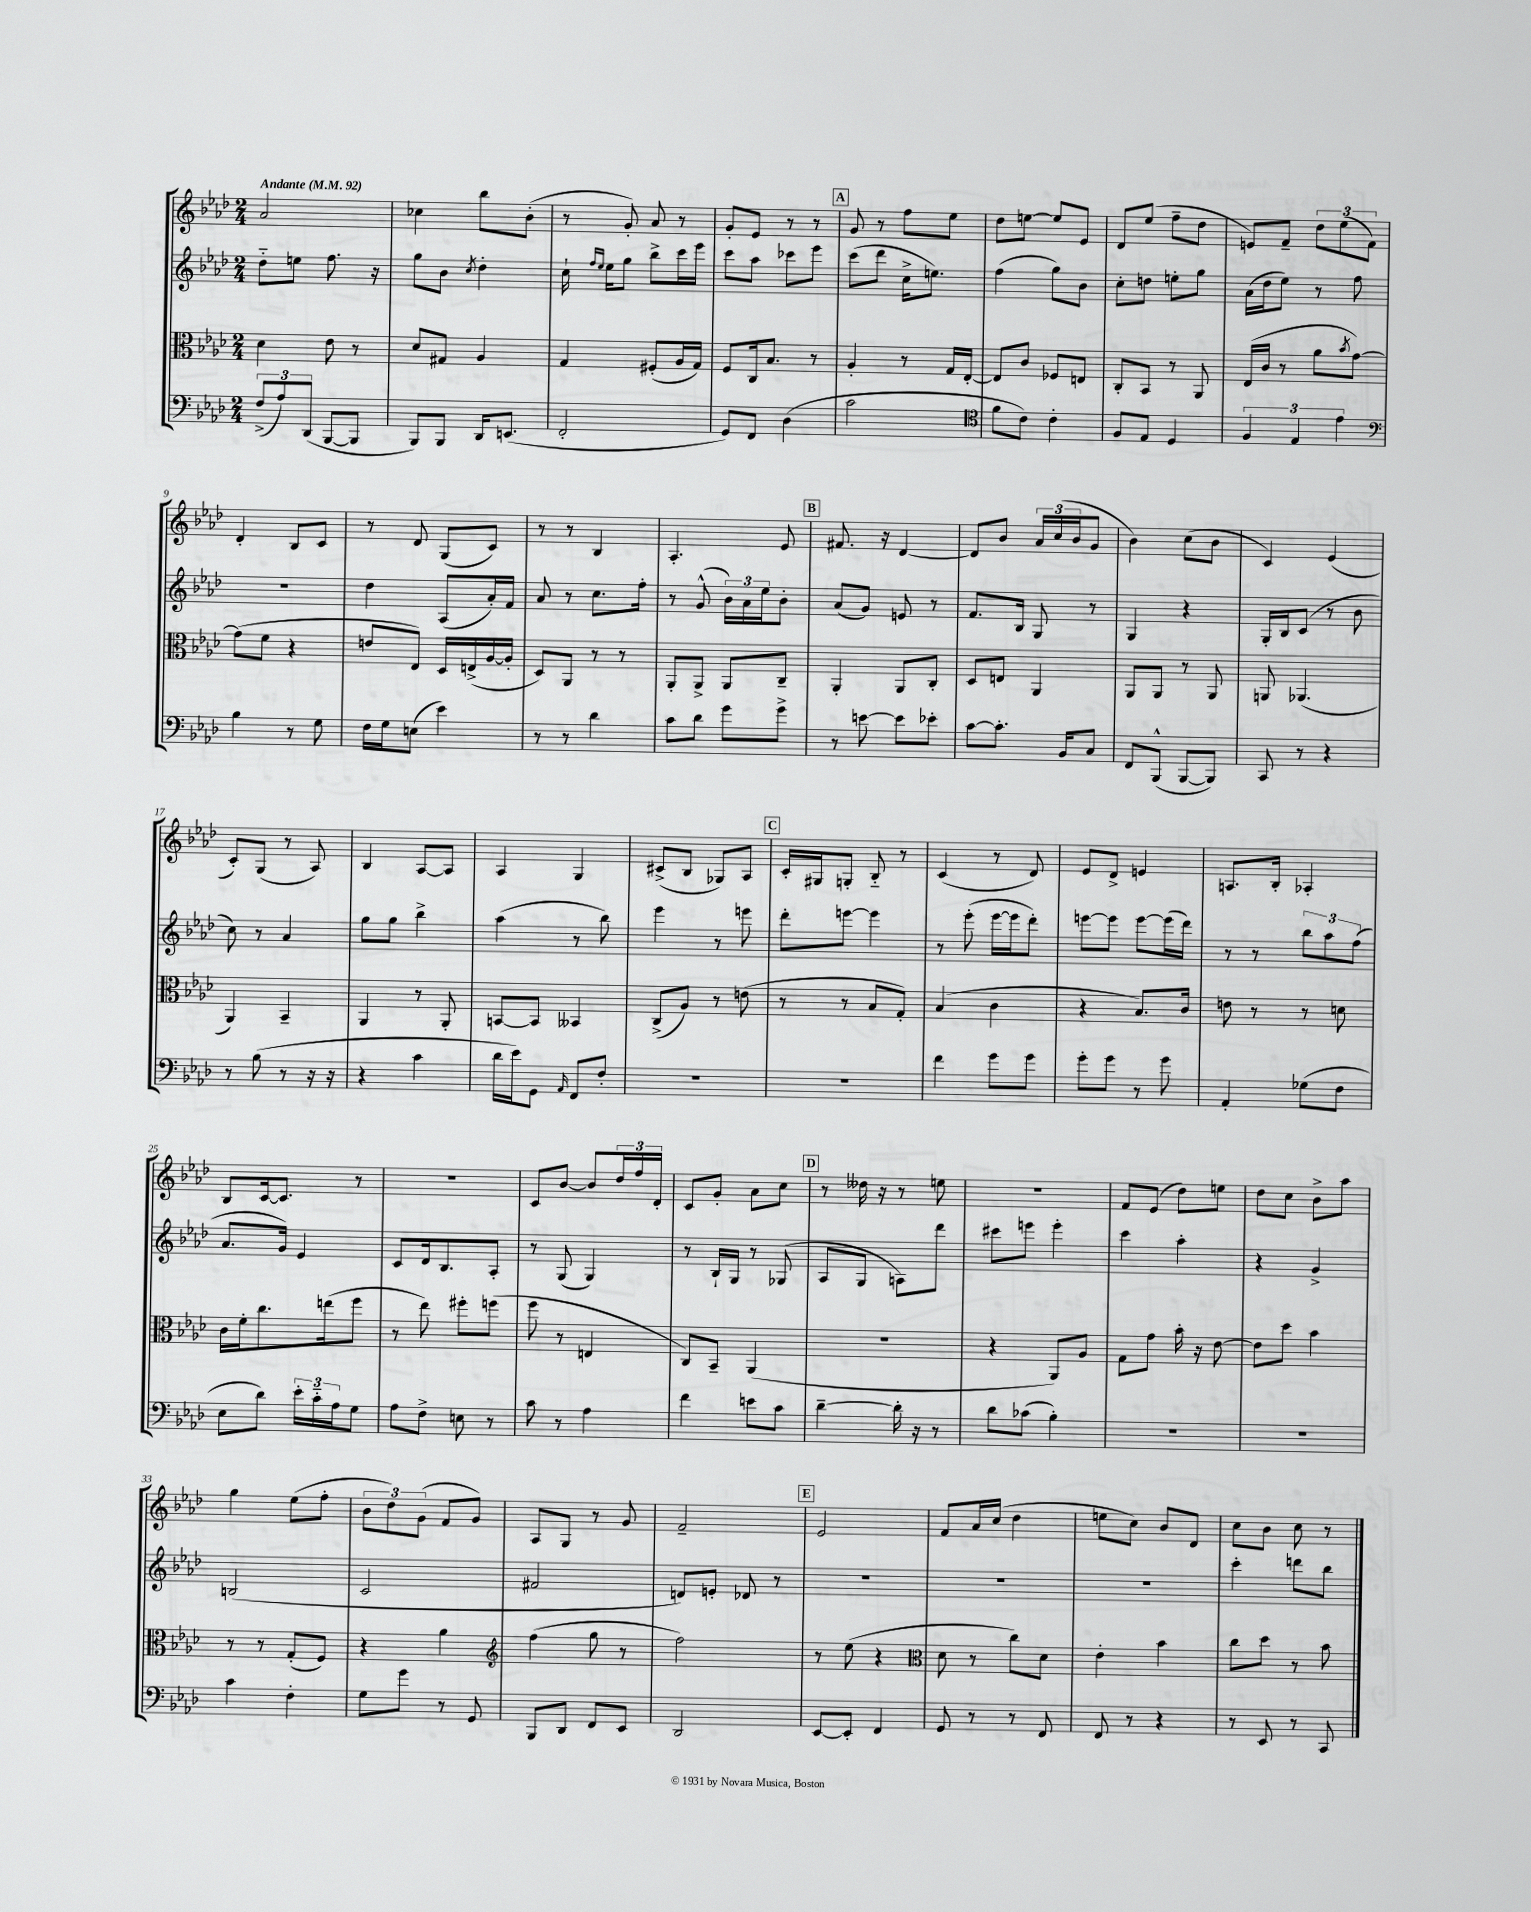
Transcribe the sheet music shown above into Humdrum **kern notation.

**kern	**kern	**kern	**kern
*staff4	*staff3	*staff2	*staff1
*clefF4	*clefC3	*clefG2	*clefG2
*k[b-e-a-d-]	*k[b-e-a-d-]	*k[b-e-a-d-]	*k[b-e-a-d-]
*M2/4	*M2/4	*M2/4	*M2/4
*MM92	*MM92	*MM92	*MM92
(12F^	4d-	8dd-'~	2a-
12A-)	.	.	.
.	.	8ee	.
(12DD-	.	.	.
[8BBB-	8e-	8.ff	.
8BBB-]	8r	.	.
.	.	16r	.
=	=	=	=
8BBB-)	8d-	8gg	4cc-
8BBB-	8G#	8b-	.
.	.	8qcc	.
16DD-	4A-	4dd-'	8bb-
(8.EE	.	.	.
.	.	.	(8b-'
=	=	=	=
2FF'	4G	16cc`	8r
.	.	16qqff	.
.	.	16qqee-	.
.	.	16ee-	.
.	.	8gg	8g')
.	(8F#'	8bb-^	8a-
.	16A-	16ccc	8r
.	16G)	16eee-	.
=	=	=	=
8GG)	8F	8ccc	8g'
8FF	16C	8aa-	8e-
.	8.B-	.	.
(4D-	.	8ccc-	8r
.	8r	8eee-	8r
=	=	=	=
2c	4A-'	(8ccc	8g
.	.	8ddd-	8r
.	8r	16cc^	8ff
.	.	8.ee)	.
.	16G	.	8ee-
.	[16E-'	.	.
=	=	=	=
*clefC4	*	*	*
8f	8E-]	(4ff	8dd-
8c)	8c	.	[8ee
4c'	8F-	8gg)	8ee]
.	8E	8b-	8e-
=	=	=	=
8F	8C'	8cc'	8d-
8E-	8BB-	8dd	(8ee-
4D-	8r	8ee'	8ff~
.	8AA-	8gg	8dd-
=	=	=	=
6F	(16E-	(16a-	8e)
.	16c	16dd-	.
.	8r	8ee-)	8f~
6E-	.	.	.
.	8a-	8r	12dd-
6e-	.	.	(12ee-
.	8qb-	.	.
.	[8g)	8ff	.
.	.	.	12f)
=	=	=	=
*clefF4	*	*	*
4B-	(8g]	2r	4d-'
.	8f	.	.
8r	4r	.	8B-
8G	.	.	8c
=	=	=	=
16F	8e	4dd-	8r
16G	.	.	.
(8E	8E-)	.	8d-
4e-)	16D-	(8A-	(8G
.	(16E^	.	.
.	[16A-	16a-')	8c)
.	16A-']	16f	.
=	=	=	=
8r	8D-)	8a-	8r
8r	8AA-	8r	8r
4d-	8r	8.cc	4B-
.	8r	.	.
.	.	16ff'	.
=	=	=	=
8c	8AA-'	8r	4.A-'
8d-	8AA-^	(8g^^	.
8g	8AA-	24b-)	.
.	.	24a-	.
.	.	24ee-	.
8g^	8C~	8b-'	8e-
=	=	=	=
8r	4AA-'	(8a-	8.f#
[8e	.	8g)	.
.	.	.	16r
8e]	8AA-	8e	[4d-
8e-'	8C'	8r	.
=	=	=	=
[8c	8D-	8.f	8d-]
8.c']	8E	.	8b-
.	.	16B-	.
.	4AA-	8G	24a-
.	.	.	(24cc
16BB-	.	.	.
.	.	.	24b-
8C	.	8r	8g
=	=	=	=
8FF	8AA-	4G	4b-)
(8BBB-^^	8AA-	.	.
[8BBB-	8r	4r	(8cc
8BBB-])	8AA-	.	8b-
=	=	=	=
8CC	8AA	16G'	4c)
.	.	16B-	.
8r	(4.AA-	(8c	.
4r	.	8r	(4e-
.	.	8b-	.
=	=	=	=
8r	4AA-)	8cc)	8c')
(8B-	.	8r	(8G
8r	4BB-~	4a-	8r
16r	.	.	8A-)
16r	.	.	.
=	=	=	=
4r	4AA-	8gg	4B-
.	.	8gg	.
4c	8r	4bb-^	[8A-
.	8AA-'	.	8A-]
=	=	=	=
16d-	[8BB	(4aa-	4A-
16e-)	.	.	.
8GG	8BB]	.	.
16qqAA-	.	.	.
8FF	4BB--	8r	4G
8F'	.	8bb-)	.
=	=	=	=
2r	(8C^	4eee-	(8c#^
.	8A-)	.	8B-
.	8r	8r	8G-)
.	(8e	8eee	8A-
=	=	=	=
2r	8r	8ddd-'	16c'
.	.	.	16G#
.	8r	[8eee	8G'
.	8B-	4eee]	8B-'~
.	8G')	.	8r
=	=	=	=
4f	(4B-	8r	(4c
.	.	(8eee-'	.
8g	4c	[16eee-	8r
.	.	16eee-]	.
8g	.	8ddd-')	8d-)
=	=	=	=
8g'	4r	[8eee	8e-
8g	.	8eee]	8d-^
8r	8.B-)	[8eee	4e
8g	.	(16eee]	.
.	16c	16ddd-)	.
=	=	=	=
4AA-'	8e	8r	8.A
.	8r	8r	.
.	.	.	16B-'
(8G-	8r	12bb-	4A-'
.	.	12aa-	.
8F	8d	.	.
.	.	(12ff	.
=	=	=	=
8E-	16c	8.a-	8B-
.	16f'	.	.
8d-)	8.cc	.	[16c
.	.	16g)	8.c]
24e-'	.	4e-	.
24c'~	.	.	.
.	(16ee	.	.
24A-	.	.	.
8G	8ff	.	8r
=	=	=	=
8A-	8r	8c	2r
8F^	8ee-)	16d-	.
.	.	8.B-	.
8E	8ff#'	.	.
8r	(8ff	8A-'	.
=	=	=	=
8c	8ff	8r	8c
8r	8r	(8G	[8b-
4A-	4E	4G)	8b-]
.	.	.	24dd-
.	.	.	24ff
.	.	.	24d-'
=	=	=	=
4f	8C)	8r	8c
.	8BB-~	16B-`	8g'
.	.	16G	.
8e	(4AA-	8r	8a-
8c	.	(8G-	8cc
=	=	=	=
[4d-~	2r	8A-	8r
.	.	8G	16dd--
.	.	.	16r
16d-']	.	8A)	8r
16r	.	.	.
8r	.	8ddd-	8ee
=	=	=	=
8d-	4r	8ccc#	2r
(8c-	.	8eee	.
4B-')	8AA-)	4eee'	.
.	8A-	.	.
=	=	=	=
2r	8G	4ccc	8f
.	8g	.	(8e-
.	16b-'	4aa-'	8dd-)
.	16r	.	.
.	[8e-	.	8ee
=	=	=	=
2r	8e-]	4r	8dd-
.	8dd-	.	8cc
.	4b-	4g^	8b-^
.	.	.	8aa-
=	=	=	=
4c	8r	(2B	4gg
.	8r	.	.
4F'	(8G'	.	(8ee-
.	8F)	.	8ff'
=	=	=	=
8G	4r	2c	12b-
.	.	.	12dd-)
8g	.	.	.
.	.	.	(12g
8r	4a-	.	8f
8GG	.	.	8g)
=	=	=	=
*	*clefG2	*	*
8BBB-	(4ff	2f#	8A-
8DD-	.	.	8G
8FF	8gg	.	8r
8EE-	8r	.	8g
=	=	=	=
2DD-	2ff)	8d)	2f~
.	.	8e'	.
.	.	8d-	.
.	.	8r	.
=	=	=	=
[8EE-	8r	2r	2e-
8EE-']	(8ee-	.	.
4FF	4r	.	.
=	=	=	=
*	*clefC3	*	*
8GG	8d-	2r	8f
8r	8r	.	16a-
.	.	.	(16cc
8r	8cc)	.	4dd-
8FF	8d-	.	.
=	=	=	=
8FF	4e-'	2r	8ee
8r	.	.	8cc)
4r	4b-	.	8b-
.	.	.	8d-
=	=	=	=
8r	8cc	4ccc'	8cc
8EE-	8dd-	.	8b-
8r	8r	8ddd	8cc
8CC	8b-	8bb-	8r
==	==	==	==
*-	*-	*-	*-
